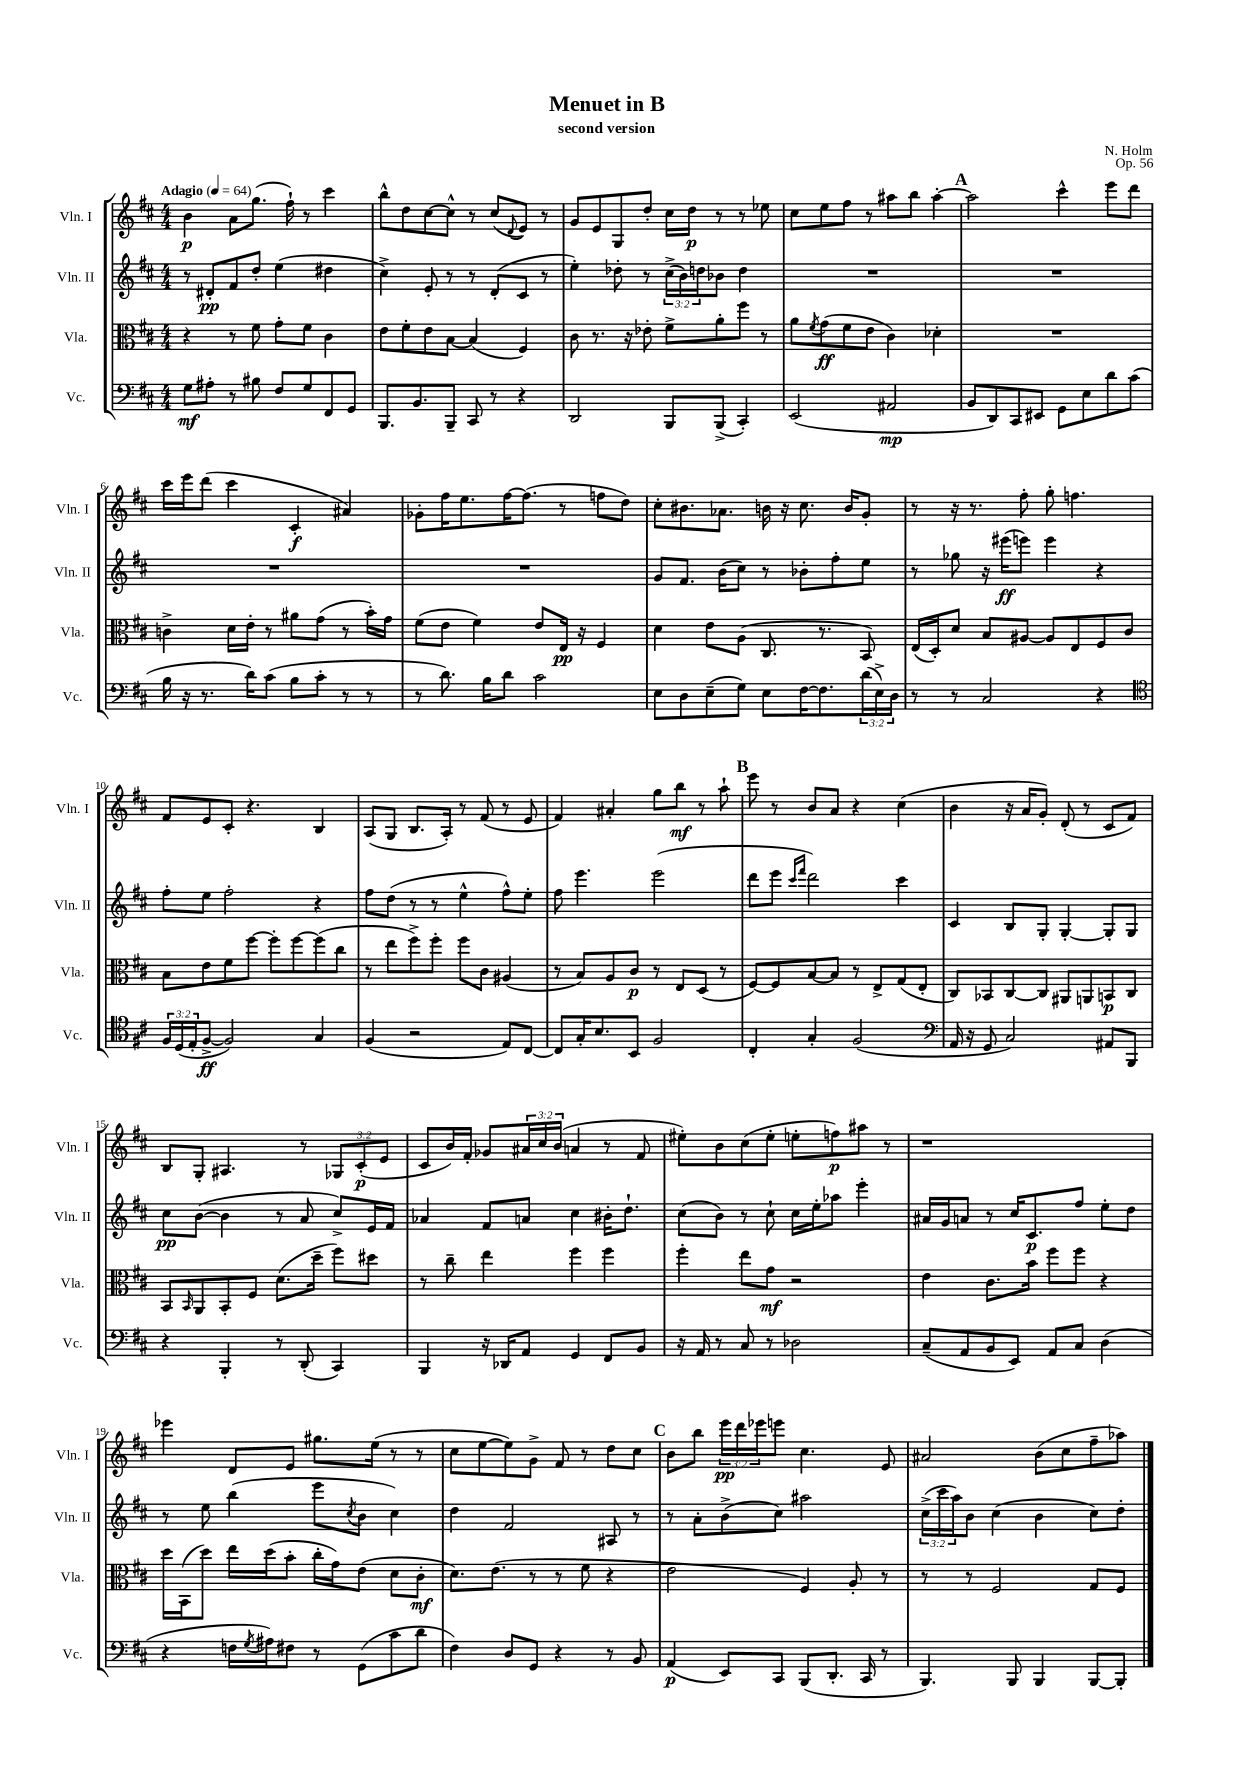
\header { title = "Menuet in B" composer = "N. Holm" subtitle = "second version" opus = "Op. 56" }
<<
\new StaffGroup <<
\new Staff = "s0" \with { instrumentName = "Vln. I" shortInstrumentName = "Vln. I" } {
    \clef treble \key d \major \numericTimeSignature \time 4/4 \override Staff.TupletNumber.text = #tuplet-number::calc-fraction-text \tempo "Adagio" 4 = 64
    b'4\p a'8 g''8.( fis''16-!) r8 cis'''4 |
    b''8-^ d''8 cis''8~ cis''8-^ r8 cis''8( \appoggiatura { d'8 } e'8) r8 |
    g'8 e'8 g8 d''8-. cis''16 d''16\p r8 r8 ees''8 |
    cis''8 e''8 fis''8 r8 ais''8 b''8 ais''4~-. |
    \mark \markup { \bold "A" } ais''2 cis'''4-^ e'''8 d'''8 |
    cis'''16 e'''16 d'''8( cis'''4 cis'4-.\f ais'4) |
    ges'8-. fis''16 e''8. fis''16~ fis''8.( r8 f''8 d''8) |
    cis''8-. bis'8. aes'8. b'16 r16 cis''8. b'16 g'8-. |
    r8 r16 r8. fis''8-. g''8-. f''4. |
    fis'8 e'8 cis'8-. r4. b4 |
    a8( g8 b8. a16-.) r8 fis'8( r8 e'8 |
    fis'4) ais'4-. g''8 b''8\mf r8 a''8-! |
    \mark \markup { \bold "B" } e'''8 r8 b'8 a'8 r4 cis''4( |
    b'4 r16 a'16 g'8-.) d'8-.( r8 cis'8 fis'8) |
    b8 g8-. ais4. r8 \tuplet 3/2 { ges8 cis'8-.\p( e'8 } |
    cis'8 b'16) fis'16-. ges'8 \tuplet 3/2 { ais'16 cis''16 b'16( } a'4 r8 fis'8 |
    eis''8-.) b'8 cis''8( eis''8-. e''8-. f''8\p) ais''8 r8 |
    r1 |
    ees'''4 d'8 e'8 gis''8. e''16( r8 r8 |
    cis''8 e''8~ e''8) g'8-> fis'8 r8 d''8 cis''8 |
    \mark \markup { \bold "C" } b'8 b''8 \tuplet 3/2 { e'''16\pp d'''16 ees'''16 } e'''8 cis''4. e'8 |
    ais'2 b'8( cis''8 fis''8-- aes''8) \bar "|." |
}
\new Staff = "s1" \with { instrumentName = "Vln. II" shortInstrumentName = "Vln. II" } {
    \clef treble \key d \major \numericTimeSignature \time 4/4 \override Staff.TupletNumber.text = #tuplet-number::calc-fraction-text
    r8 dis'8-.\pp fis'8 d''8-. e''4( dis''4 |
    cis''4->) e'8-. r8 r8 d'8-.( cis'8 r8 |
    e''4-.) des''8-. r8 \tuplet 3/2 { cis''16->( b'16) d''16 } bes'8 d''4 |
    R1 |
    \mark \markup { \bold "A" } R1 |
    R1 |
    R1 |
    g'8 fis'8. b'16( cis''8) r8 bes'8-. fis''8-. e''8 |
    r8 ges''8 r16 eis'''16\ff( e'''8) e'''4 r4 |
    fis''8-. e''8 fis''2-. r4 |
    fis''8 d''8( r8 r8 e''4-^ fis''8-^) e''8-. |
    fis''8 e'''4. e'''2( |
    \mark \markup { \bold "B" } d'''8 e'''8 \grace { cis'''16 fis'''16 } d'''2) cis'''4 |
    cis'4 b8 g8-. g4~-. g8-. g8 |
    cis''8\pp b'8~( b'4 r8 a'8 cis''8->) e'16 fis'16 |
    aes'4 fis'8 a'8 cis''4 bis'16-. d''8.-! |
    cis''8( b'8) r8 cis''8-! cis''16 e''16-. aes''8 e'''4-. |
    ais'16 g'16 a'8 r8 cis''16 cis'8.\p fis''8 e''8-. d''8 |
    r8 e''8 b''4( e'''8 \acciaccatura { cis''8 } b'8 cis''4) |
    d''4 fis'2 ais8 r8 |
    \mark \markup { \bold "C" } r8 a'8-. b'8->( cis''8) ais''2 |
    \tuplet 3/2 { cis''16->( cis'''16 a''16) } b'8 cis''4( b'4 cis''8) d''8-. \bar "|." |
}
\new Staff = "s2" \with { instrumentName = "Vla." shortInstrumentName = "Vla." } {
    \clef alto \key d \major \numericTimeSignature \time 4/4
    r4 r8 fis'8 g'8-. fis'8 cis'4 |
    e'8 fis'8-. e'8 b8~ b4( fis4) |
    cis'8 r8. r16 ees'8-. fis'8-> a'8-. fis''8 r8 |
    a'8 \acciaccatura { fis'8 } g'8\ff( fis'8 e'8 cis'4) des'4-. |
    \mark \markup { \bold "A" } R1 |
    c'4-> d'16 e'16-. r8 ais'8 g'8( r8 b'16-.) g'16 |
    fis'8( e'8 fis'4) e'8 e16\pp r16 fis4 |
    d'4 e'8 a8( cis8. r8. b,8) |
    e16( d16-.) d'8 b8 ais8~ ais8 e8 fis8 cis'8 |
    b8 e'8 fis'8 fis''8~ fis''8-. fis''8~ fis''8( cis''8 |
    r8 e''8 fis''8->) fis''8-. fis''8 cis'8 ais4( |
    r8 b8) a8 cis'8\p r8 e8 d8( r8 |
    \mark \markup { \bold "B" } fis8~) fis8 b8~ b8 r8 e8-> g8( e8-. |
    cis8) bes,8 cis8~ cis8 ais,8 a,8 b,8\p cis8 |
    b,8 \grace { b,16 } a,8 b,8-. fis8 d'8.( d''16-- fis''8) dis''8 |
    r8 cis''8-- e''4 fis''4 fis''4 |
    fis''4-. e''8 g'8\mf r2 |
    e'4 cis'8. b'16 fis''8 fis''8 r4 |
    d''16 b,16( d''8) e''16 d''16( b'8-. cis''16-. g'16) e'8( d'8 cis'8-.\mf |
    d'8.) e'8.( r8 r8 fis'8 r4 |
    \mark \markup { \bold "C" } e'2 fis4) a8-. r8 |
    r8 r8 fis2 g8 fis8 \bar "|." |
}
\new Staff = "s3" \with { instrumentName = "Vc." shortInstrumentName = "Vc." } {
    \clef bass \key d \major \numericTimeSignature \time 4/4 \override Staff.TupletNumber.text = #tuplet-number::calc-fraction-text
    g8\mf ais8-. r8 bis8 fis8 g8 fis,8 g,8 |
    b,,8. b,8. b,,8-- cis,8 r8 r4 |
    d,2 b,,8 b,,8->( cis,4-.) |
    e,2( ais,2\mp |
    \mark \markup { \bold "A" } b,8 d,8) cis,8 eis,8 g,8 e8 d'8 cis'8( |
    b16 r16 r8. d'16) cis'8( b8 cis'8-. r8 r8 |
    r8 d'8.) b16 d'8 cis'2 |
    e8 d8 e8--( g8) e8 fis16~ fis8. \tuplet 3/2 { d'16( e16->) d16 } |
    r8 r8 cis2 r4 |
    \clef tenor \tuplet 3/2 { fis16 d16( e16-. } fis8~->\ff fis2) g4 |
    fis4( r2 e8) cis8~ |
    cis8 g16-. b8. b,8 fis2 |
    \mark \markup { \bold "B" } cis4-. g4-. fis2( |
    \clef bass a,16 r16 g,8 cis2) ais,8 b,,8 |
    r4 b,,4-. r8 d,8-.( cis,4) |
    b,,4 r16 des,16 a,8 g,4 fis,8 b,8 |
    r16 a,16 r8 cis8 r8 des2 |
    cis8--( a,8 b,8 e,8) a,8 cis8 d4( |
    r4 f16 \acciaccatura { g8 } ais16) fis8 r8 g,8( cis'8 d'8 |
    fis4) d8 g,8 r4 r8 b,8 |
    \mark \markup { \bold "C" } a,4\p( e,8) cis,8 b,,8( d,8.-. cis,16 r8 |
    b,,4.) b,,8 b,,4 b,,8~ b,,8-. \bar "|." |
}
>>
>>
